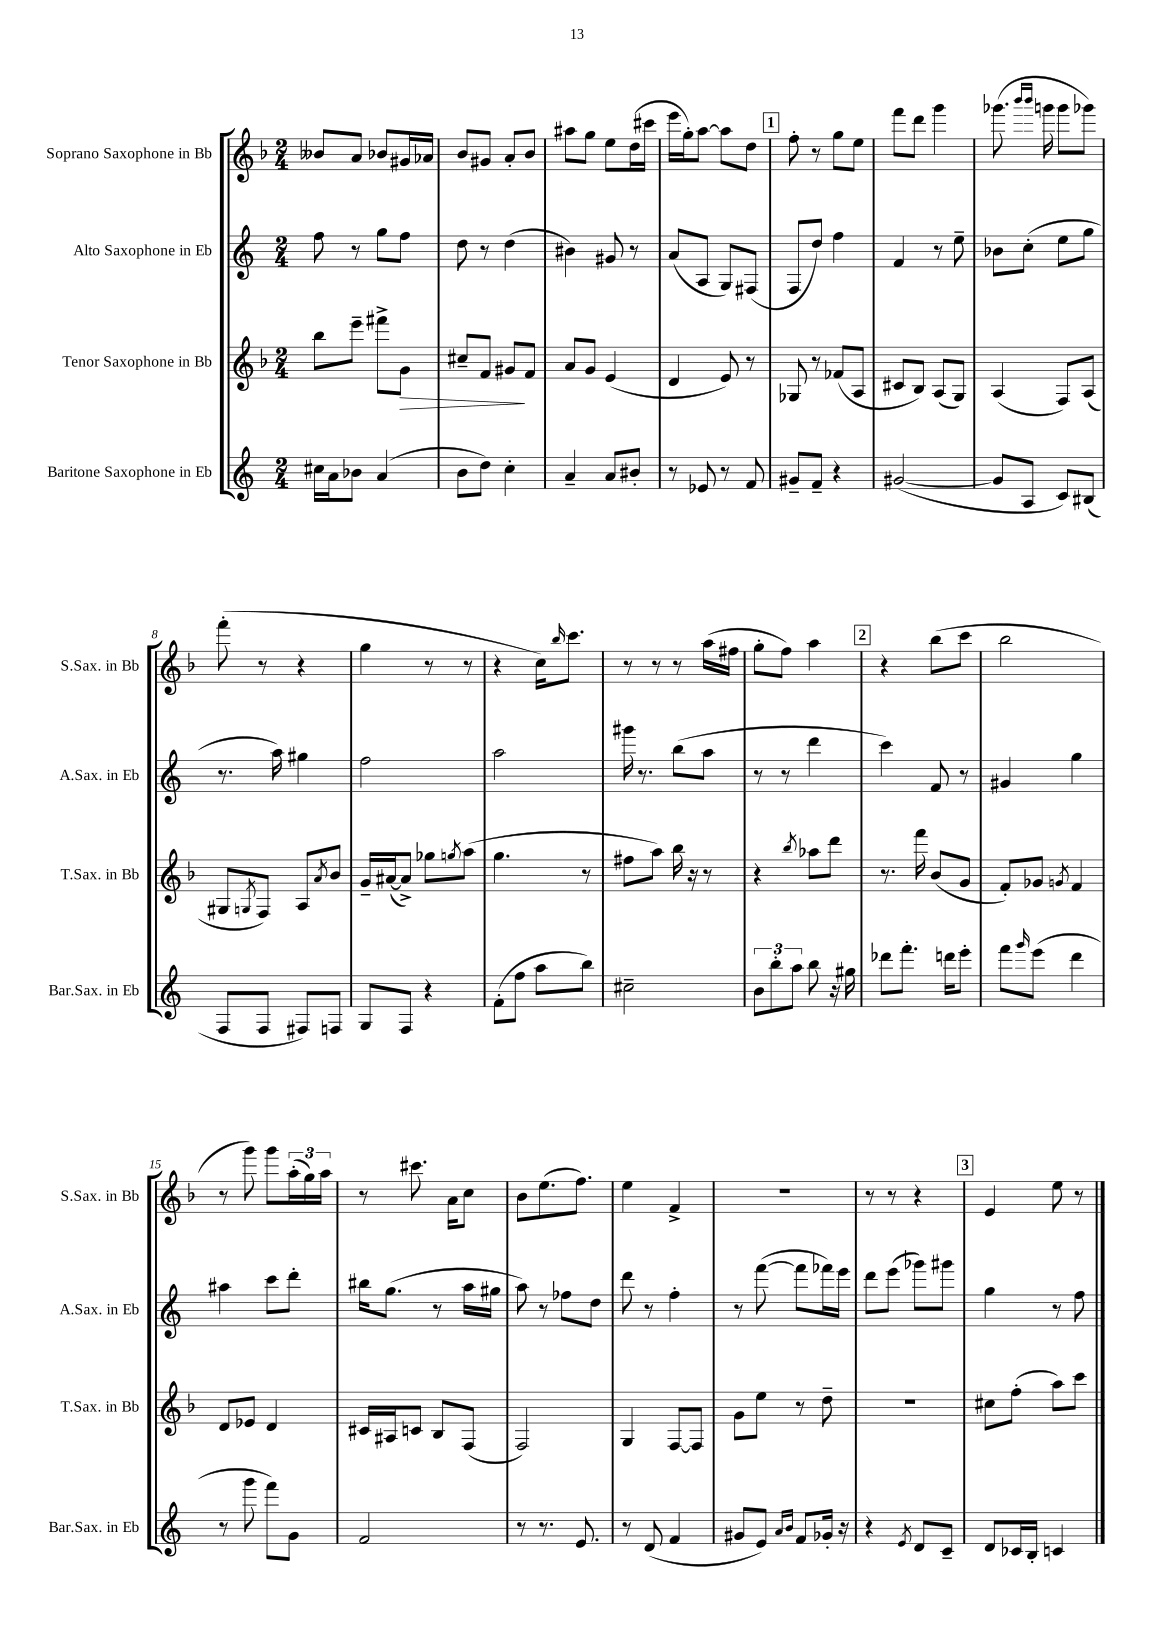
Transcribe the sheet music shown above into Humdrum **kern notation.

**kern	**kern	**dynam	**kern	**kern
*part4	*part3	*part3	*part2	*part1
*staff4	*staff3	*staff3	*staff2	*staff1
*I"Baritone Saxophone in Eb	*I"Tenor Saxophone in Bb	*	*I"Alto Saxophone in Eb	*I"Soprano Saxophone in Bb
*I'Bar.Sax. in Eb	*I'T.Sax. in Bb	*	*I'A.Sax. in Eb	*I'S.Sax. in Bb
*clefG2	*clefG2	*	*clefG2	*clefG2
*k[]	*k[b-]	*	*k[]	*k[b-]
*M2/4	*M2/4	*	*M2/4	*M2/4
=1	=1	=1	=1	=1
16cc#X\LL	8bb-\L	.	8ff\	8b--X/L
16a\J	.	.	.	.
8b-X\J	8eee~\J	.	8r	8a/J
(4a/	8fff#X^\L	.	8gg\L	8b-X/L
!	!	!LO:HP:b	!	!
.	8g\J	>	8ff\J	16g#X/L
.	.	.	.	16a-X/JJ
=2	=2	=2	=2	=2
8b\L	8cc#X~/L	.	8dd\	8b-/L
8dd\J)	8f/J	.	8r	8g#X/J
4cc'\	8g#X/L	.	(4dd\	8a'/L
.	8f/J	]	.	8b-/J
=3	=3	=3	=3	=3
4a~/	8a/L	.	4b#X\)	8aa#X\L
.	8g/J	.	.	8gg\J
8a/L	(4e/	.	8g#X/	8ee\L
8b#X'/J	.	.	8r	(16dd\L
.	.	.	.	16ccc#X\JJ
=4	=4	=4	=4	=4
8r	4d/	.	(8a/L	16eee\LL
.	.	.	.	16gg'\J)
8e-X/	.	.	8A/J	[8aa\J
8r	8e/)	.	8G/L)	8aa\L]
8f/	8r	.	(8F#X/J	8dd\J
!!LO:REH:place=s1:t=1
=5	=5	=5	=5	=5
8g#X~/L	8G-X/	.	8F/L	8ff'\
8f~/J	8r	.	8dd/J)	8r
4r	(8f-X/L	.	4ff\	8gg\L
.	8A/J	.	.	8ee\J
=6	=6	=6	=6	=6
([2g#X/	8c#X/L	.	4f/	8fff\L
.	8B-/J)	.	.	8ddd\J
.	(8A/L	.	8r	4ggg\
.	8G/J)	.	8ee~\	.
=7	=7	=7	=7	=7
8g#/L]	(4A/	.	8b-X\L	(8.ggg-X\
8A/J	.	.	(8cc'\J	.
.	.	.	.	16qqbbb-/LL
.	.	.	.	16qqbbb-/JJ
.	.	.	.	16gggn\
8c/L)	8F/L)	.	8ee\L	8ggg\L
(8B#X/J	(8A/J	.	8gg\J	8ggg-X\J)
!!LO:LB:g=z
=8	=8	=8	=8	=8
8F/L	8G#X/L	.	8.r	(8fff'\
.	8qGn/	.	.	.
8F/J	8F/J)	.	.	8r
.	.	.	16aa\)	.
8F#X/L)	8A/L	.	4gg#X\	4r
.	8qa/	.	.	.
8Fn/J	8b-/J	.	.	.
=9	=9	=9	=9	=9
8G/L	16g~/LL	.	2ff\	4gg\
.	([16a#X/J	.	.	.
8F/J	8a#^/J])	.	.	.
4r	8gg-X\L	.	.	8r
.	8qggn/	.	.	.
.	(8aa\J	.	.	8r
=10	=10	=10	=10	=10
(8f'\L	4.gg\	.	2aa\	4r
8ff\J	.	.	.	.
8aa\L	.	.	.	16cc\KL)
.	.	.	.	16qqbb-/
.	.	.	.	8.ccc\J
8bb\J)	8r	.	.	.
=11	=11	=11	=11	=11
2cc#X~\	8ff#X\L	.	16ggg#X\	8r
.	.	.	8.r	.
.	8aa\J)	.	.	8r
.	16bb-\	.	(8bb\L	8r
.	16r	.	.	.
.	8r	.	8aa\J	(16aa\LL
.	.	.	.	16ff#X\JJ
=12	=12	=12	=12	=12
12b\L	4r	.	8r	8gg'\L
12bb'\	.	.	.	.
.	.	.	8r	8ff\J)
12aa\J	.	.	.	.
.	8qbb-/	.	.	.
8bb\	8aa-X\L	.	4ddd\	4aa\
16r	8ddd\J	.	.	.
16gg#X\	.	.	.	.
!!LO:REH:place=s1:t=2
=13	=13	=13	=13	=13
8ddd-X\L	8.r	.	4ccc\)	4r
8.fff'\J	.	.	.	.
.	16fff\	.	.	.
.	(8b-/L	.	8f/	(8bb-\L
16dddn\KL	.	.	.	.
8eee'\J	8g/J	.	8r	8ccc\J
=14	=14	=14	=14	=14
8fff\L	8f'/L)	.	4g#X/	2bb-\
16qqggg/	.	.	.	.
(8eee\J	8g-X/J	.	.	.
.	8qgn/	.	.	.
4ddd\	4f/	.	4gg\	.
!!LO:LB:g=z
=15	=15	=15	=15	=15
8r	8d/L	.	4aa#X\	8r
8ggg\	8e-X/J	.	.	8ggg\)
8fff\L)	4d/	.	8ccc\L	8ggg\L
8g\J	.	.	8ddd'\J	(24aa'\L
.	.	.	.	24gg\)
.	.	.	.	24aa\JJ
=16	=16	=16	=16	=16
2f/	16c#X/LL	.	16bb#X\KL	8r
.	16A#X/J	.	(8.gg\J	.
.	8cn/J	.	.	8.ccc#X\
.	8B-/L	.	8r	.
.	.	.	.	16a\KL
.	(8F/J	.	16aa\LL	8cc\J
.	.	.	16gg#X\JJ	.
=17	=17	=17	=17	=17
8r	2F/)	.	8aa\)	8b-\L
8.r	.	.	8r	(8.ee\
.	.	.	8ff-X\L	.
8.e/	.	.	.	8.ff\J)
.	.	.	8dd\J	.
=18	=18	=18	=18	=18
8r	4G/	.	8ddd\	4ee\
(8d/	.	.	8r	.
4f/	[8F/L	.	4ff'\	4f^/
.	8F/J]	.	.	.
=19	=19	=19	=19	=19
8g#X/L	8g\L	.	8r	2r
8e/J)	8ee\J	.	([8fff\	.
16qqa/LL	.	.	.	.
16qqb/JJ	.	.	.	.
8f/L	8r	.	8fff\L]	.
16g-X'/Jk	8dd~\	.	16fff-X\L)	.
16r	.	.	16eee\JJ	.
=20	=20	=20	=20	=20
4r	2r	.	8ddd\L	8r
.	.	.	(8eee\J	8r
8qe/	.	.	.	.
8d/L	.	.	8ggg-X\L)	4r
8c~/J	.	.	8ggg#X\J	.
!!LO:REH:place=s1:t=3
=21	=21	=21	=21	=21
8d/L	8cc#X\L	.	4gg\	4e/
16c-X/L	(8ff'\J	.	.	.
16B'/JJ	.	.	.	.
4cn/	8aa\L)	.	8r	8ee\
.	8ccc\J	.	8ff\	8r
==	==	==	==	==
*-	*-	*-	*-	*-
